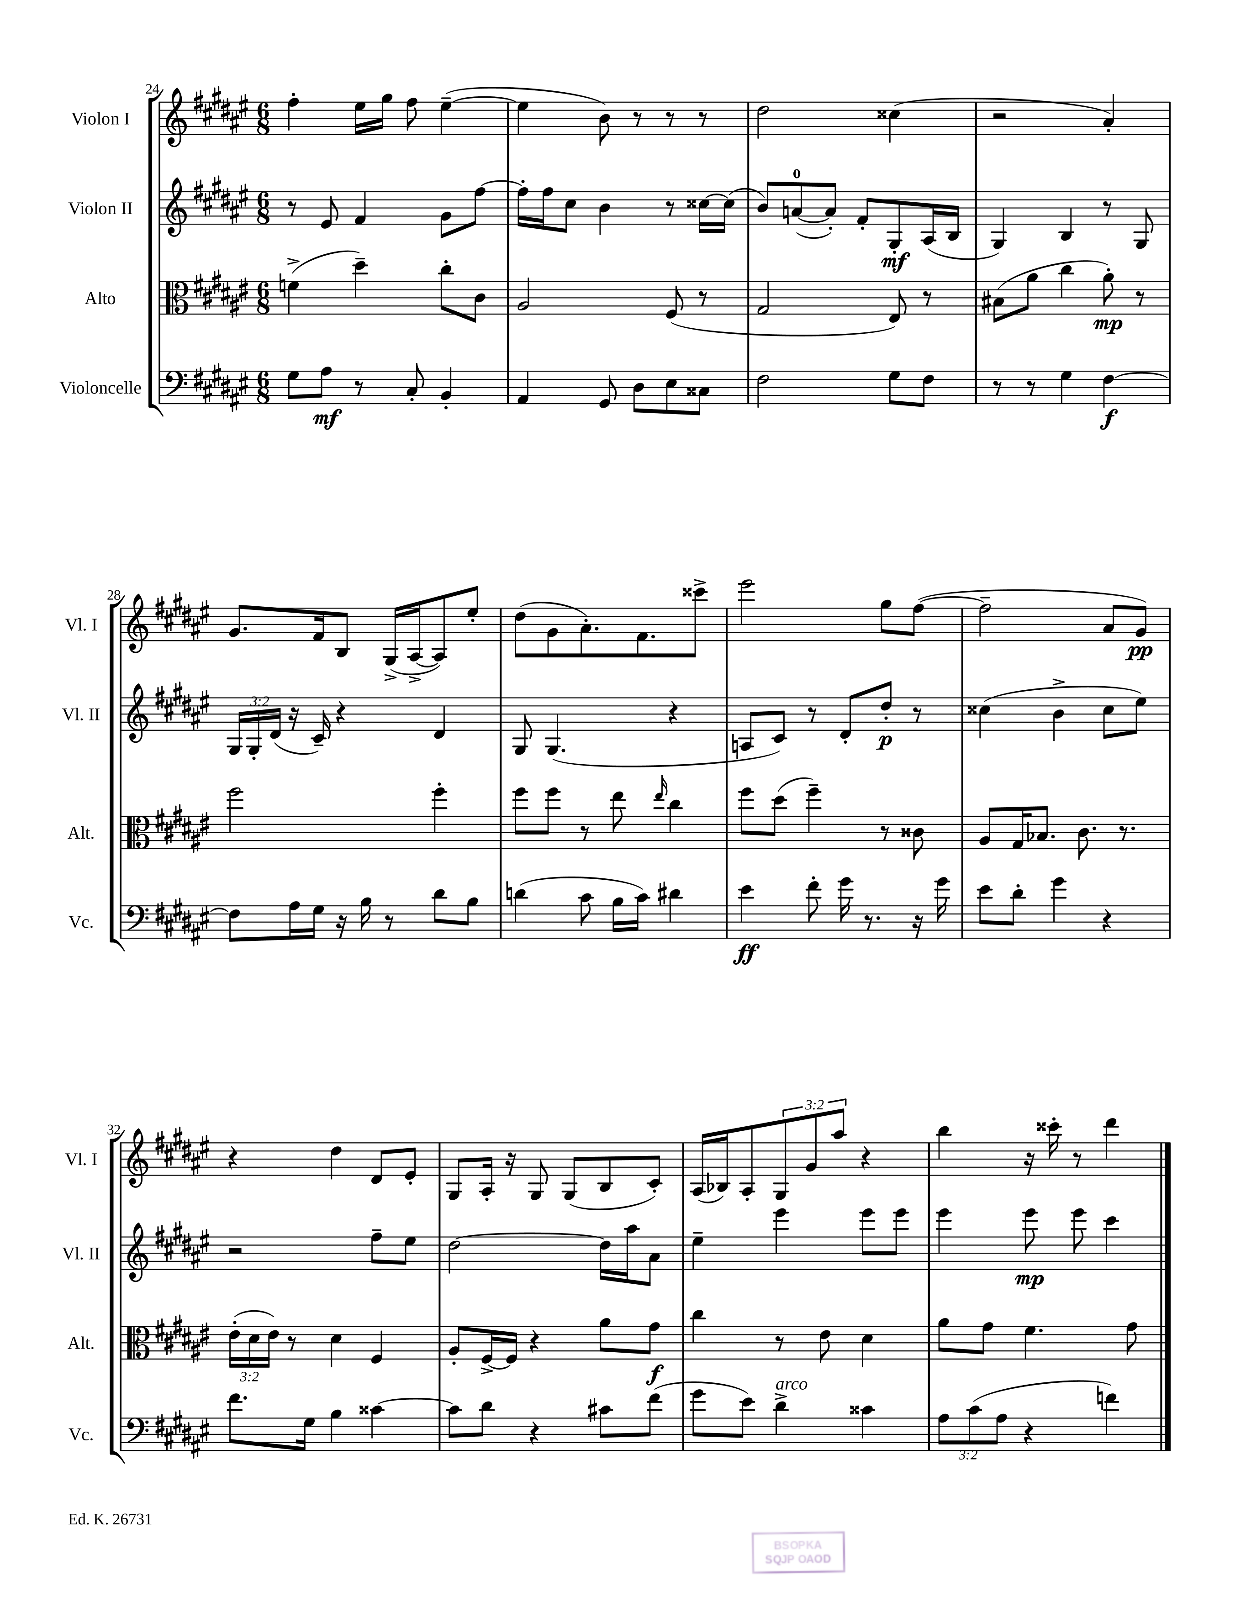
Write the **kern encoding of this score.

**kern	**dynam	**kern	**dynam	**kern	**dynam	**kern	**dynam
*part4	*part4	*part3	*part3	*part2	*part2	*part1	*part1
*staff4	*staff4	*staff3	*staff3	*staff2	*staff2	*staff1	*staff1
*I"Violoncelle	*	*I"Alto	*	*I"Violon II	*	*I"Violon I	*
*I'Vc.	*	*I'Alt.	*	*I'Vl. II	*	*I'Vl. I	*
*clefF4	*	*clefC3	*	*clefG2	*	*clefG2	*
*k[f#c#g#d#a#e#]	*	*k[f#c#g#d#a#e#]	*	*k[f#c#g#d#a#e#]	*	*k[f#c#g#d#a#e#]	*
*M6/8	*	*M6/8	*	*M6/8	*	*M6/8	*
=24	=24	=24	=24	=24	=24	=24	=24
8G#\L	.	(4fn^\	.	8r	.	4ff#'\	.
8A#\J	mf	.	.	8e#/	.	.	.
8r	.	4dd#~\)	.	4f#/	.	16ee#\LL	.
.	.	.	.	.	.	16gg#\JJ	.
8C#'/	.	.	.	.	.	8ff#\	.
4BB'/	.	8cc#'\L	.	8g#\L	.	([4ee#~\	.
.	.	8c#\J	.	[8ff#\J	.	.	.
=25	=25	=25	=25	=25	=25	=25	=25
4AA#/	.	2A#/	.	16ff#'\LL]	.	4ee#\]	.
.	.	.	.	16ff#\J	.	.	.
.	.	.	.	8cc#\J	.	.	.
8GG#/	.	.	.	4b\	.	8b\)	.
8D#\L	.	.	.	.	.	8r	.
8E#\	.	(8F#/	.	8r	.	8r	.
8C##X\J	.	8r	.	[16cc##X\LL	.	8r	.
.	.	.	.	(16cc##\JJ]	.	.	.
=26	=26	=26	=26	=26	=26	=26	=26
2F#\	.	2G#/	.	8b/L)	.	2dd#\	.
.	.	.	.	([8an/	.	.	.
.	.	.	.	8a'/J])	.	.	.
.	.	.	.	8f#'/L	.	.	.
8G#\L	.	8E#/)	.	8G#'/	mf	(4cc##X\	.
8F#\J	.	8r	.	(16A#/L	.	.	.
.	.	.	.	16B/JJ	.	.	.
=27	=27	=27	=27	=27	=27	=27	=27
8r	.	(8B#X\L	.	4G#/)	.	2r	.
8r	.	8a#\J	.	.	.	.	.
4G#\	.	4cc#\	.	4B/	.	.	.
[4F#\	f	8a#'\)	mp	8r	.	4a#'/)	.
.	.	8r	.	8G#/	.	.	.
!!LO:LB:g=z
=28	=28	=28	=28	=28	=28	=28	=28
8F#\L]	.	2ff#\	.	24G#/LL	.	8.g#/L	.
.	.	.	.	24G#'/	.	.	.
.	.	.	.	(24d#/JJ	.	.	.
16A#\L	.	.	.	16r	.	.	.
16G#\JJ	.	.	.	16c#~/)	.	16f#/k	.
16r	.	.	.	4r	.	8B/J	.
16B\	.	.	.	.	.	.	.
8r	.	.	.	.	.	(16G#^/LL	.
.	.	.	.	.	.	[16A#^/J	.
8d#\L	.	4ff#'\	.	4d#/	.	8A#/])	.
8B\J	.	.	.	.	.	8ee#'/J	.
=29	=29	=29	=29	=29	=29	=29	=29
(4dn\	.	8ff#\L	.	8G#/	.	(8dd#\L	.
.	.	8ff#\J	.	(4.G#/	.	8g#\	.
8c#\	.	8r	.	.	.	8.a#'\)	.
16B\LL	.	8ee#\	.	.	.	.	.
16c#\JJ)	.	.	.	.	.	8.f#\	.
.	.	16qqee#/	.	.	.	.	.
4d#X\	.	4cc#\	.	4r	.	.	.
.	.	.	.	.	.	8ccc##X^\J	.
=30	=30	=30	=30	=30	=30	=30	=30
4e#\	ff	8ff#\L	.	8An/L	.	2eee#\	.
.	.	(8dd#\J	.	8c#/J)	.	.	.
8f#'\	.	4ff#~\)	.	8r	.	.	.
16g#\	.	.	.	8d#'/L	.	.	.
8.r	.	.	.	.	.	.	.
.	.	8r	.	8dd#'/J	p	8gg#\L	.
16r	.	8c##X\	.	8r	.	([8ff#\J	.
16g#\	.	.	.	.	.	.	.
=31	=31	=31	=31	=31	=31	=31	=31
8e#\L	.	8A#/L	.	(4cc##X\	.	2ff#~\]	.
8d#'\J	.	16G#/K	.	.	.	.	.
.	.	8.B-X/J	.	.	.	.	.
4g#\	.	.	.	4b^\	.	.	.
.	.	8.c#\	.	.	.	.	.
4r	.	.	.	8cc##\L	.	8a#/L	.
.	.	8.r	.	.	.	.	.
.	.	.	.	8ee#\J)	.	8g#/J)	pp
!!LO:LB:g=z
=32	=32	=32	=32	=32	=32	=32	=32
8.f#\L	.	(24e#'\LL	.	2r	.	4r	.
.	.	24d#\	.	.	.	.	.
.	.	24e#\JJ)	.	.	.	.	.
.	.	8r	.	.	.	.	.
16G#\Jk	.	.	.	.	.	.	.
4B\	.	4d#\	.	.	.	4dd#\	.
[4c##X\	.	4F#/	.	8ff#~\L	.	8d#/L	.
.	.	.	.	8ee#\J	.	8e#'/J	.
=33	=33	=33	=33	=33	=33	=33	=33
8c##\L]	.	8A#'/L	.	[2dd#\	.	8G#/L	.
8d#\J	.	[16F#^/L	.	.	.	16A#'/Jk	.
.	.	16F#/JJ]	.	.	.	16r	.
4r	.	4r	.	.	.	8G#/	.
.	.	.	.	.	.	(8G#/L	.
8c#X\L	.	8a#\L	.	16dd#\LL]	.	8B/	.
.	.	.	.	16aa#\J	.	.	.
(8f#\J	.	8g#\J	f	8a#\J	.	8c#'/J)	.
=34	=34	=34	=34	=34	=34	=34	=34
8g#\L	.	4cc#\	.	4ee#~\	.	(16A#/LL	.
.	.	.	.	.	.	16B-X/J)	.
8e#\J)	.	.	.	.	.	8A#'/	.
!LO:TX:a:i:t=arco	!	!	!	!	!	!	!
4d#^\	.	8r	.	4eee#\	.	12G#/	.
.	.	.	.	.	.	12g#/	.
.	.	8e#\	.	.	.	.	.
.	.	.	.	.	.	12aa#/J	.
4c##X\	.	4d#\	.	8eee#\L	.	4r	.
.	.	.	.	8eee#\J	.	.	.
=35	=35	=35	=35	=35	=35	=35	=35
12A#\L	.	8a#\L	.	4eee#\	.	4bb\	.
(12c#\	.	.	.	.	.	.	.
.	.	8g#\J	.	.	.	.	.
12A#\J	.	.	.	.	.	.	.
4r	.	4.f#\	.	8eee#\	mp	16r	.
.	.	.	.	.	.	16ccc##X'\	.
.	.	.	.	8eee#\	.	8r	.
4fn\)	.	.	.	4ccc#\	.	4ddd#\	.
.	.	8g#\	.	.	.	.	.
==	==	==	==	==	==	==	==
*-	*-	*-	*-	*-	*-	*-	*-
